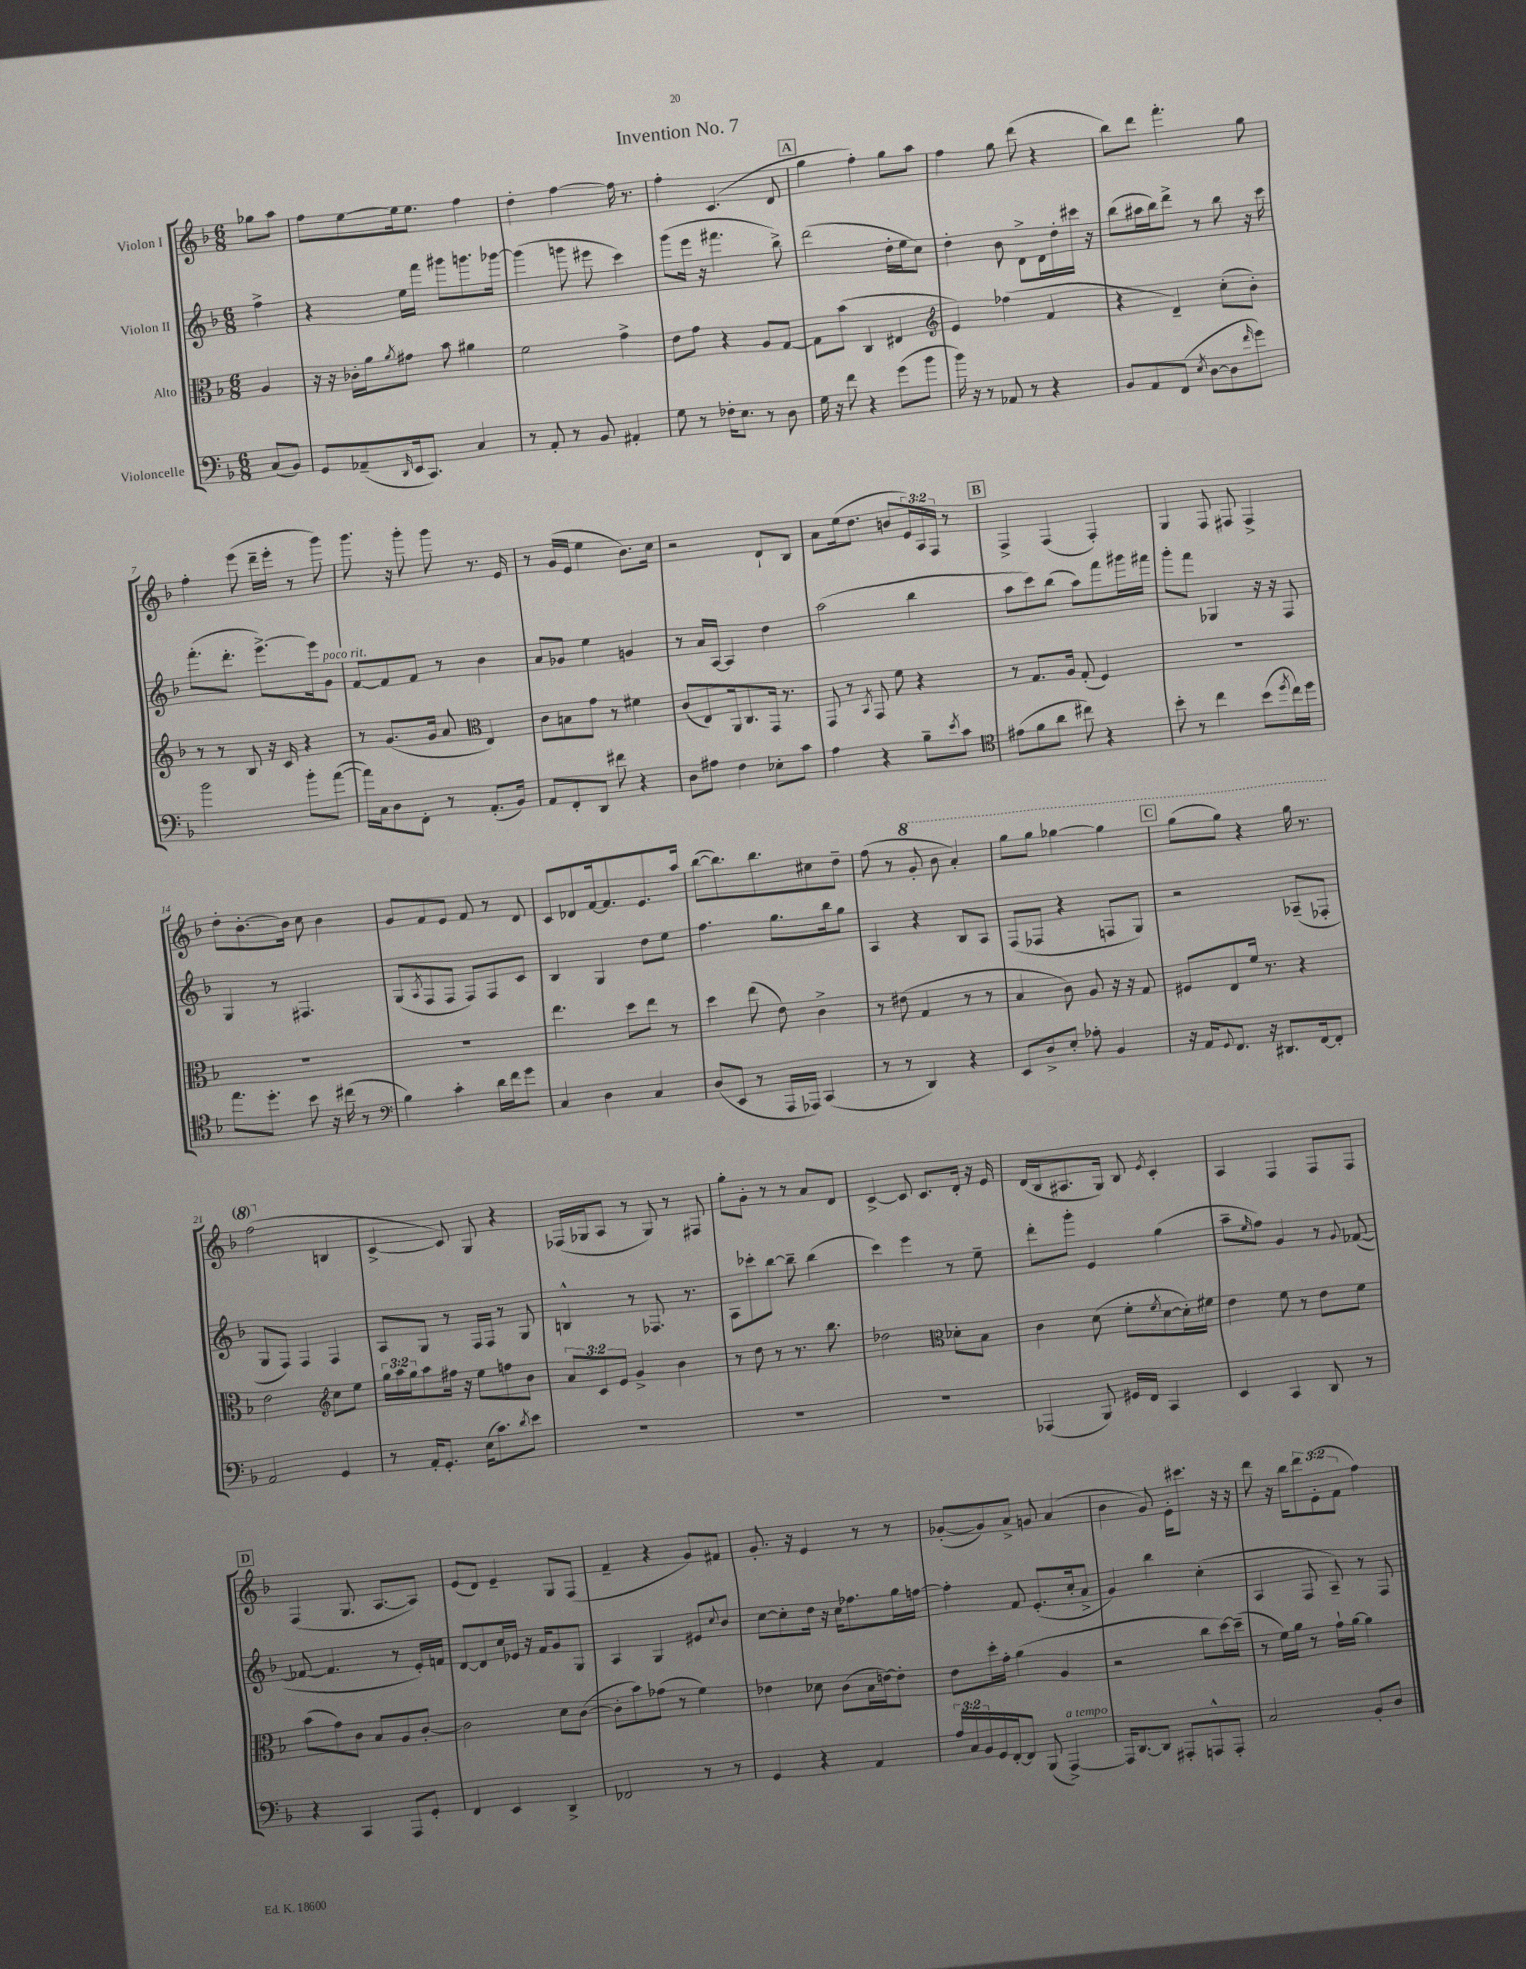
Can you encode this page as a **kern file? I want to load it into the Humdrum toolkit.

**kern	**kern	**kern	**kern
*staff4	*staff3	*staff2	*staff1
*clefF4	*clefC3	*clefG2	*clefG2
*k[b-]	*k[b-]	*k[b-]	*k[b-]
*M6/8	*M6/8	*M6/8	*M6/8
(8C	4A	4ff^	8gg-
8BB-)	.	.	8aa
=	=	=	=
8GG	16r	4r	8ff
.	16r	.	.
(8AA-~	16c-'	.	[8ee
.	16a	.	.
16qqDD	8qa	.	.
16EE	8g#	16ee	16ee]
8.CC)	.	16fff	8.ee
.	8b-	8ggg#	.
4C	4a#	8.ggg	4ff
.	.	[16ggg-	.
=	=	=	=
8r	2f	(4ggg-]	4dd'
8AA'	.	.	.
8r	.	8ggg	[4ff
8BB-	.	8eee#	.
4AA#'	4g^	4ccc)	16ff]
.	.	.	8.r
=	=	=	=
8G	8e	(8ggg	4ff'
8r	8g	16eee	.
.	.	16r	.
16F-'	4r	4.fff#	(4.c
8.E	.	.	.
8r	8A	.	.
8D	[8G	8bb-^)	8d
=	=	=	=
16G	8G]	(2ddd	4gg
16r	.	.	.
8f	(8b-	.	.
4r	4C	.	4ff')
(8g	4E#	16dd'	8gg
.	.	16ee	.
8b-	.	8cc)	8aa
=	=	=	=
*	*clefG2	*	*
16b-)	4e)	4dd'	4ff
16r	.	.	.
8r	.	.	.
8AA-	(4ff-	8b-	8gg
8r	.	8d^	(8ddd
4r	4f	16d	4r
.	.	16dd'	.
.	.	16ccc#	.
.	.	16r	.
=	=	=	=
8BB-	4r	(8bb-	8bb-)
8AA	.	16aa#	8ddd
.	.	16bb-)	.
(8FF	4d~)	8ddd^	4.fff'
8qE	.	.	.
[8D	.	8r	.
8D]	(8cc'	8bb-	.
16qqf	.	.	.
8g)	8b-')	16r	8gg
.	.	16ccc	.
=	=	=	=
2b-	8r	(8.fff'	4ff'
.	8r	.	.
.	.	8.ddd'	.
.	8B-	.	(8eee
.	16r	[8.eee^)	16ddd~
.	16c	.	16eee'
8b-'	4r	.	8r
.	.	16eee]	.
([8a	.	8g	8ggg)
=	=	=	=
16a])	8r	[8f	8.ggg
16C	.	.	.
8D	(8.g	8f]	.
.	.	.	16r
8FF'	.	8f	8ggg'
.	16g	.	.
8r	8a	8r	8ggg
*	*clefC3	*	*
(8.AA'	4E)	4b-	8.r
16BB-)	.	.	16e
=	=	=	=
8AA	8c	8a	8r
8FF'	8B	8g-	(16g
.	.	.	16e
8DD	8g	4ee	4ee
8f#	8r	.	.
4r	4f#	4g	8.b-)
.	.	.	16cc
=	=	=	=
8D	(8c	8r	2r
8A#	8E)	16a	.
.	.	[16A	.
4F	16AA	4A]	.
.	8.C	.	.
8E-'	16GG	4dd	8d`
.	8.r	.	.
8c	.	.	8B-
=	=	=	=
4A	8GG	(2aa	8a
.	8r	.	(16ee
.	.	.	8.dd
.	8qBB-	.	.
4r	8GG	.	.
.	8f	.	8b
8B-~	4r	4bb-	24e)
.	.	.	24A
.	.	.	24F
8qe	.	.	.
8c	.	.	8r
=	=	=	=
*clefC4	*	*	*
(8e#	8r	8aa	4F^
8f	8.G	8ccc)	.
8a	.	(8bb-	(4F
.	16A	.	.
8cc#)	(8G'	8aa)	.
4r	4F)	8fff	4F')
.	.	16ggg#	.
.	.	16fff#	.
=	=	=	=
8b-'	2.r	8ggg'	4G
8r	.	8fff	.
4cc	.	4G-	8F
.	.	.	8F#
(8b-	.	16r	4F#^
.	.	16r	.
8qdd	.	.	.
16cc)	.	8F	.
16dd	.	.	.
=	=	=	=
8.ee	2.r	4G	8dd'
.	.	.	[8.b-'
8.dd'	.	.	.
.	.	8r	.
.	.	.	16b-]
8b-	.	4.F#	8cc
16r	.	.	4b-
(16cc#	.	.	.
8r	.	.	.
=	=	=	=
*clefF4	*	*	*
4B-)	2.r	(8G	8g
.	.	8qA	.
.	.	8F	8f
4c'	.	8F	8e
.	.	8F)	8f
16d	.	8F	8r
16f	.	.	.
8g	.	8c	8d
=	=	=	=
4C	4.ee	4B-	8c
.	.	.	8d-
4D	.	4G	[16f
.	.	.	8.f]
.	8dd	.	.
4C	8ee	8dd	8.e
.	8r	8ee	.
.	.	.	16aa
=	=	=	=
(8D	4dd	4.ff	([8bb-
8EE	.	.	8.bb-])
8r	(8ee	.	.
.	.	.	8.bb-
16AAA	8e)	8.gg	.
16AAA-)	.	.	.
(4CC	4c^	.	8cc#
.	.	16bb-	.
.	.	8gg	8dd~
=	=	=	=
8r	8r	4A	(8ff
8r	(8e#	.	8r
4DD)	4G	4r	8gg'
.	.	.	8bb-
4r	8r	8B-	4aa')
.	8r	8A	.
=	=	=	=
8EE	4B-	(8F	8ggg
8D^	.	8F-	8ggg
8E'	8c)	4r	[4ggg-
8A-'	8A	.	.
4BB-	16r	8F	4ggg-]
.	16r	.	.
.	8G	8G)	.
=	=	=	=
16r	8F#	2r	(8ggg
16AA	.	.	.
8qqGG	.	.	.
8.FF	8E	.	8ggg)
.	16f	.	4r
16r	8.r	.	.
8.DD#	.	.	.
.	4r	(8A-~	16ggg
[16FF	.	.	8.r
8FF']	.	8F-'	.
=	=	=	=
2AA	2e	8G	(2fff
.	.	8F)	.
.	.	4F	.
*	*clefG2	*	*
4GG	8cc	4F	4B
.	8ee	.	.
=	=	=	=
8r	24gg	8A	[4c^
.	24aa	.	.
.	24gg	.	.
16AA'	8aa	8G	.
8.GG'	.	.	.
.	16ff#	8r	8c])
.	16r	.	.
(16E	8ee	16F	8G
8.c)	.	16F	.
.	8ff	8r	4r
8qd	.	.	.
8e	8b-	8G	.
=	=	=	=
2.r	12a	4B^^	(16F-
.	.	.	16G-
.	12c	.	.
.	.	.	8A
.	12e	.	.
.	4g^	8r	8r
.	.	8.F-	8G-)
.	4b-	.	8r
.	.	8.r	.
.	.	.	8F#
=	=	=	=
2.r	8r	8A	8gg'
.	8dd	8ccc-'	8g'
.	8r	[8bb-	8r
.	8.r	8bb-~]	8r
.	.	(4bb-	8a
.	8.bb-	.	.
.	.	.	8d
=	=	=	=
2.r	2dd-	4ccc)	[4c^
.	.	4eee	8c]
.	.	.	8.c
*	*clefC3	*	*
.	8d-'	8r	.
.	.	.	16d'
.	8B-	8ee~	16r
.	.	.	16e
=	=	=	=
(4AAA-	4c	8ddd'	(16d
.	.	.	16B-
.	.	8ggg'	8.A#
8BBB-)	(8d	4e	.
.	.	.	16G)
16GG#	8f'	.	8B-
16FF	.	.	.
.	8qf	.	8qe
4CC	[8d	(4gg	4c'
.	16d'])	.	.
.	16f#	.	.
=	=	=	=
4EE	4e	8aa~	4A
.	.	16qqee	.
.	.	8ff)	.
4CC	8f	4g	4F
.	8r	.	.
8DD	8e	8r	8F
.	.	8qqg	.
8r	8f	([8f-	8F
=	=	=	=
4r	(8b-	8f-_	(4F
.	8g)	4.f-]	.
4CC	8c	.	8.G
.	8B-	.	.
.	.	.	[8.A
8AAA	8A	8r	.
8GG'	[8c'	16e')	8A])
.	.	16f	.
=	=	=	=
4FF	2c]	[8d	(8e
.	.	8d]	8d)
4EE	.	16cc	4e~
.	.	16e-	.
.	.	16r	.
.	.	16f	.
4DD^	8d	8g	8G
.	([8c	8G	(8F
=	=	=	=
2FF-	8c']	4A	4f~
.	8b-)	.	.
.	(8g-	4G	4r
.	8r	.	.
8r	4f)	8e#	8g)
.	.	8qqcc	.
8r	.	8b-	8f#
=	=	=	=
4GG	4e-	[8cc	8.g'
.	.	8cc']	.
.	.	.	16r
4r	8d-	16dd	4e
.	.	16r	.
.	(8c	16cc	.
.	.	8.ff-	.
4AA	16B-	.	8r
.	[16e)	.	.
.	8e']	16gg	8r
.	.	[16ff	.
=	=	=	=
24A	8e	4ff']	([8g-'
24C	.	.	.
24BB-	.	.	.
16GG	16dd'	.	8g-])
[16FF'	16g'	.	.
8FF]	(4a	8f	8a^
(8BBB-	.	(8.e'	8g
[4AAA^)	4A	.	(4a
.	.	16cc'	.
.	.	8a^	.
=	=	=	=
16AAA]	2r	4g)	4b-
[8.DD	.	.	.
8DD]	.	4bb-	8g)
8AAA#'	.	.	16e'
.	.	.	8.ccc#
8AAA^^	8cc	(4cc'	.
8AAA'	[16dd)	.	16r
.	(16dd~]	.	16r
=	=	=	=
2C	8r	4A	8ddd
.	16f)	.	16r
.	16a	.	16bb-
.	8r	8F	12ddd
.	.	.	(12e'
.	16g`	8A~)	.
.	.	.	12f
.	[16a	.	.
8BB-'	4a]	8r	4ff)
8D	.	8F	.
==	==	==	==
*-	*-	*-	*-
